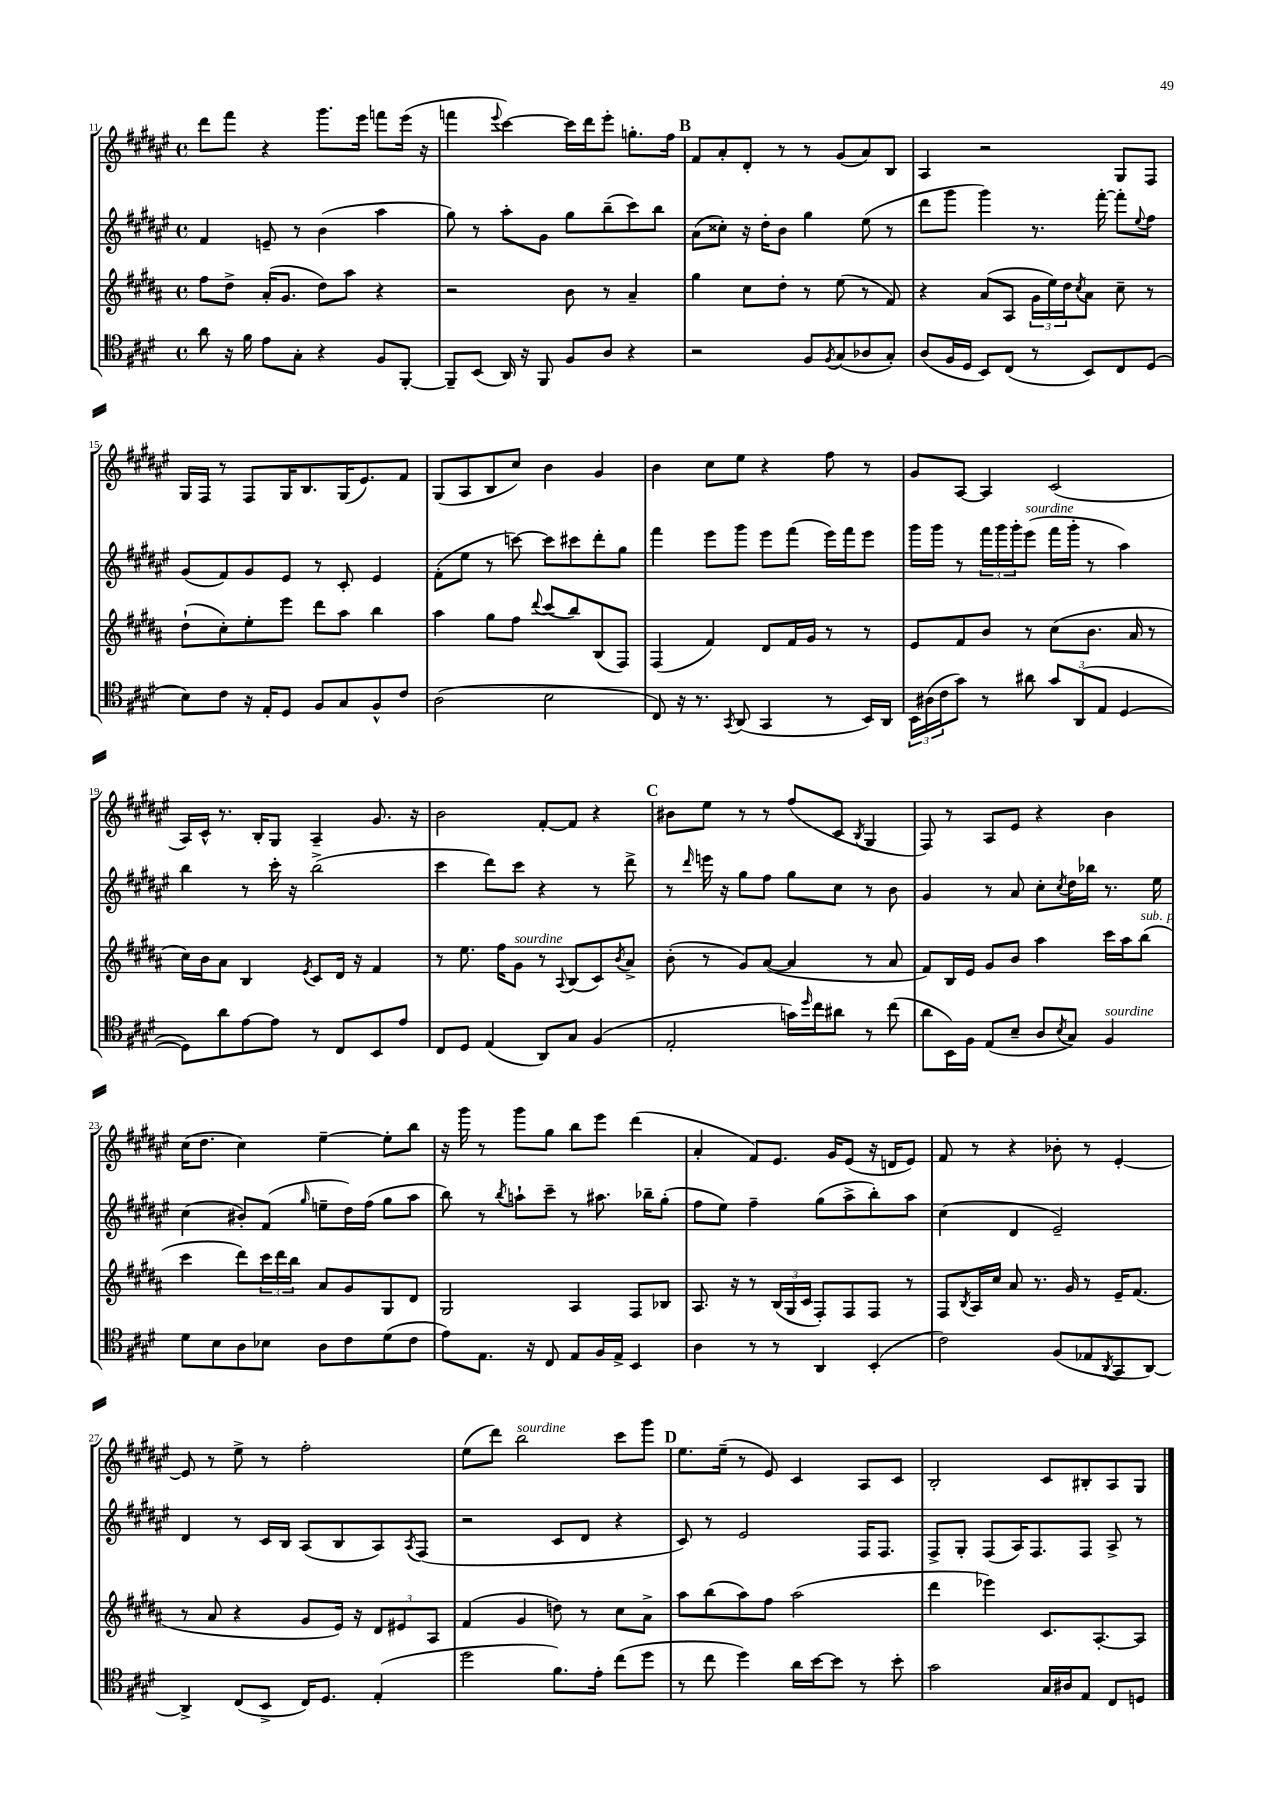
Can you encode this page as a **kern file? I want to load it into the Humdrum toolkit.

**kern	**kern	**kern	**kern
*part4	*part3	*part2	*part1
*staff4	*staff3	*staff2	*staff1
*clefC4	*clefG2	*clefG2	*clefG2
*k[f#c#g#d#]	*k[f#c#g#d#a#]	*k[f#c#g#d#a#e#]	*k[f#c#g#d#a#e#]
*M4/4	*M4/4	*M4/4	*M4/4
*met(c)	*met(c)	*met(c)	*met(c)
=11	=11	=11	=11
8a\	8ff#\L	4f#/	8ddd#\L
16r	8dd#^\J	.	8fff#\J
16f#\	.	.	.
8e\L	(16a#'/KL	8en~/	4r
.	8.g#/J	.	.
8G#'\J	.	8r	.
4r	8dd#\L)	(4b\	8.ggg#\L
.	8aa#\J	.	.
.	.	.	16eee#\Jk
8F#/L	4r	4aa#\	8fffn\L
[8FF#'/J	.	.	(16eee#\Jk
.	.	.	16r
=12	=12	=12	=12
8FF#~/L]	2r	8gg#\)	4fffn\
(8BB/J	.	8r	.
.	.	.	8qqeee#/
16AA/)	.	8aa#'\L	[4ccc#\)
16r	.	.	.
8FF#/	.	8g#\J	.
8F#/L	8b\	8gg#\L	16ccc#\LL]
.	.	.	16ddd#\J
8A/J	8r	(8bb~\	8eee#'\J
4r	4a#~/	8ccc#\)	8.ggn'\L
.	.	8bb\J	.
.	.	.	16ff#\Jk
!!LO:REH:place=s1:t=B
=13	=13	=13	=13
2r	4gg#\	(8a#\L	8f#/L
.	.	8cc##X'\J)	8a#'/
.	8cc#\L	16r	8d#'/J
.	.	16dd#'\KL	.
.	8dd#'\J	8b\J	8r
8F#/L	8r	4gg#\	8r
8qF#/	.	.	.
(8G#/	(8ee\	.	(8g#/L
8A-X/	8r	(8ee#\	8a#/)
8G#'/J)	8f#/)	8r	8B/J
=14	=14	=14	=14
(8A/L	4r	8ddd#\L	4A#/
16F#/L	.	8ggg#\J	.
16D#/JJ	.	.	.
8BB/L)	(8a#/L	4ggg#\)	2r
(8C#/J	8A#/J	.	.
8r	24g#\LL	8.r	.
.	24ee\)	.	.
.	24dd#\J	.	.
.	8qcc#/	.	.
8BB/L)	8a#\J	.	.
.	.	[16fff#'\	.
8C#/	8cc#~\	8fff#'\L]	8G#/L
.	.	8qqee#/	.
(8D#/J	8r	8ff#\J	8F#/J
!!LO:LB:g=z
=15	=15	=15	=15
8B\L)	(8dd#`\L	(8g#/L	16G#/LL
.	.	.	16F#/JJ
8c#\J	8cc#'\)	8f#/)	8r
16r	8ee'\	8g#/	8F#/L
16E'/KL	.	.	.
8D#/J	8eee\J	8e#/J	16G#/K
.	.	.	8.B/
8F#/L	8ddd#\L	8r	.
8G#/	8aa#\J	8c#'/	(16G#/K
.	.	.	8.e#/)
8F#^^/	4bb\	4e#/	.
8c#/J	.	.	8f#/J
=16	=16	=16	=16
(2A\	4aa#\	(8f#'\L	(8G#/L
.	.	8ee#\J	8A#/
.	8gg#\L	8r	8B/
.	8ff#\J	[8cccn\)	8cc#/J)
.	8qqddd#/	.	.
2B\	(8ccc#/L	8ccc\L]	4b\
.	8bb/)	8ccc#X\	.
.	(8B/	8ddd#'\	4g#/
.	8F#/J)	8gg#\J	.
=17	=17	=17	=17
8C#/)	(4F#/	4fff#\	4b\
16r	.	.	.
8.r	.	.	.
.	4f#/)	8eee#\L	8cc#\L
8qGG#/	.	.	.
(8AA/	.	8ggg#\J	8ee#\J
4GG#/	8d#/L	8eee#\L	4r
.	16f#/L	(8fff#\J	.
.	16g#/JJ	.	.
8r	8r	16eee#\LL)	8ff#\
.	.	16fff#\J	.
16BB/LL)	8r	8eee#\J	8r
16AA/JJ	.	.	.
=18	=18	=18	=18
24BB\LL	8e/L	16ggg#\LL	8g#/L
(24A#X\	.	.	.
.	.	16ggg#\JJ	.
24c#\J	.	.	.
8g#\J)	8f#/	8r	[8A#/J
8r	8b/J	24fff#\LL	4A#/]
.	.	24ggg#\	.
.	.	24ggg#'\J	.
!	!	!LO:TX:a:i:t=sourdine	!
8a#X\	8r	(8eee#\J	.
12g#/L	(8cc#\L	16fff#\LL	(2c#/
.	.	16ggg#'\JJ	.
(12AA/	.	.	.
.	8.b\J	8r	.
12E/J	.	.	.
[4D#/	.	4aa#\)	.
.	16a#/	.	.
.	8r	.	.
!!LO:LB:g=z
=19	=19	=19	=19
8D#\L])	16cc#\LL)	4bb\	16A#/LL)
.	16b\J	.	16c#^^/JJ
8a\	8a#\J	.	8.r
[8e\	4B/	8r	.
.	.	.	16B'/KL
8e\J]	.	16ccc#'\	8G#/J
.	.	16r	.
.	8qe/	.	.
8r	8c#/L	(2bb^\	4A#~/
8C#/L	16d#/Jk	.	.
.	16r	.	.
8BB/	4f#/	.	8.g#/
8e/J	.	.	.
.	.	.	16r
=20	=20	=20	=20
8C#/L	8r	4ccc#\	2b\
8D#/J	8.ee\	.	.
(4E/	.	8ddd#\L)	.
.	16ff#\KL	.	.
!	!LO:TX:a:i:t=sourdine	!	!
.	8g#\J	8ccc#\J	.
8AA/L)	8r	4r	[8f#'/L
.	8qqA#/	.	.
8G#/J	(8B/L	.	8f#/J]
(4F#/	8c#/)	8r	4r
.	8qb/	.	.
.	8a#^/J	8ddd#^\	.
!!LO:REH:place=s1:t=C
=21	=21	=21	=21
2E'/	(8b'\	8r	8b#X\L
.	.	16qqddd#/	.
.	8r	16eeen\	8ee#\J
.	.	16r	.
.	8g#/L)	8gg#\L	8r
.	([8a#/J	8ff#\J	8r
16gn\LL)	4a#/]	8gg#\L	(8ff#/L
16qqdd#/	.	.	.
16cc#\J	.	.	.
8a#X\J	.	8cc#\J	8c#/J
.	.	.	8qB/
8r	8r	8r	4G#/
(8cc#\	8a#/	8b\	.
=22	=22	=22	=22
8a\L	8f#/L)	4g#/	8F#/)
16BB\L)	16B/L	.	8r
16F#\JJ	16e/JJ	.	.
(8E/L	8g#/L	8r	8A#/L
8B~/J	8b/J	8a#/	8e#/J
8A/L	4aa#\	8cc#'\L	4r
8qB/	.	8qcc#/	.
8G#/J)	.	16dd#\L	.
.	.	16bb-X\JJ	.
!LO:TX:a:i:t=sourdine	!	!	!
4F#/	16ccc#\LL	8.r	4b\
.	16aa#\J	.	.
!	!LO:TX:a:i:t=sub. p	!	!
.	(8bb\J	.	.
.	.	16ee#\	.
!!LO:LB:g=z
=23	=23	=23	=23
8d#\L	4ccc#\	(4cc#\	(16cc#\KL
.	.	.	8.dd#\J
8B\	.	.	.
8A\	8ddd#\L)	8b#X'/L)	4cc#\)
8B-X\J	24ccc#\L	(8f#/J	.
.	24ddd#\	.	.
.	24bb\JJ	.	.
.	.	16qqgg#/	.
8A\L	8a#/L	8een~\L	[4ee#~\
8c#\	8g#/	16dd#\L)	.
.	.	(16ff#\JJ	.
(8d#\	8G#/	8gg#\L	8ee#'\L]
8c#\J	8d#/J	8aa#\J	8bb\J
=24	=24	=24	=24
8e\L)	2G#/	8bb\)	16r
.	.	.	16ggg#\
8.E\J	.	8r	8r
.	.	8qbb/	.
.	.	8aan`\L	8ggg#\L
16r	.	.	.
8C#/	.	8ccc#~\J	8gg#\J
8E/L	4A#/	8r	8bb\L
16F#/L	.	8.aa#X\	8eee#\J
16E^/JJ	.	.	.
4BB/	8F#/L	.	(4ddd#\
.	.	16bb-X~\KL	.
.	8B-X/J	(8gg#'\J	.
=25	=25	=25	=25
4A\	8.A#/	8ff#\L	4a#'/
.	.	8ee#\J)	.
.	16r	.	.
8r	8r	4ff#~\	8f#/L)
8r	(24B/LL	.	8.e#/J
.	24G#/	.	.
.	24c#/JJ	.	.
4AA/	8F#'/L)	(8gg#\L	.
.	.	.	16g#/KL
.	8F#/	8aa#^\	(8e#/J
(4BB'/	8F#/J	8bb'\)	16r
.	.	.	16dn/KL
.	8r	8aa#\J	8e#/J)
=26	=26	=26	=26
2c#\)	8F#/L	(4cc#\	8f#/
.	8qB/	.	.
.	16A#/L	.	8r
.	16cc#/JJ	.	.
.	8a#/	4d#/	4r
.	8.r	.	.
(8F#/L	.	2e#~/)	8b-X'\
.	16g#/	.	.
8E-X/	8r	.	8r
8qAA/	.	.	.
8GG#/	16e~/KL	.	[4e#'/
.	(8.f#/J	.	.
[8AA/J)	.	.	.
!!LO:LB:g=z
=27	=27	=27	=27
4AA^/]	8r	4d#/	8e#/]
.	8a#/	.	8r
(8C#/L	4r	8r	8ee#^\
8BB^/J	.	16c#/LL	8r
.	.	16B/JJ	.
16C#/KL)	8g#/L	(8A#/L	2ff#'\
8.D#/J	.	.	.
.	16e/Jk)	8B/	.
.	16r	.	.
(4E'/	12d#/L	8A#/)	.
.	12e#X/	.	.
.	.	8qA#/	.
.	.	(8F#/J	.
.	12A#/J	.	.
=28	=28	=28	=28
2dd#\	(4f#/	2r	(8ee#\L
.	.	.	8ddd#\J)
!	!	!	!LO:TX:a:i:t=sourdine
.	4g#/	.	2bb\
8.f#\L)	8ddn\)	8c#/L	.
.	8r	8d#/J	.
16e'\Jk	.	.	.
(8cc#\L	8cc#\L	4r	8ccc#\L
8dd#\J	8a#^\J	.	8ggg#\J
!!LO:REH:place=s1:t=D
=29	=29	=29	=29
8r	8aa#\L	8c#/)	8.ee#\L
8cc#\	(8bb\	8r	.
.	.	.	(16ee#~\Jk
4dd#\)	8aa#\)	2e#/	8r
.	8ff#\J	.	8e#/)
16a\LL	(2aa#\	.	4c#/
[16b\J	.	.	.
8b\J]	.	.	.
8r	.	16F#/KL	8A#/L
.	.	8.F#/J	.
8b'\	.	.	8c#/J
=30	=30	=30	=30
2g#\	4ddd#\	8F#^/L	2B'/
.	.	8G#'/J	.
.	4eee-X\)	(8F#/L	.
.	.	16A#/K)	.
.	.	8.F#/	.
16G#/LL	8.c#/L	.	8c#/L
16A#X/J	.	.	.
8E/J	.	8F#/J	8B#X'/
.	[8.A#'/	.	.
8C#/L	.	8A#^/	8A#/
8Dn/J	8A#/J]	8r	8G#/J
==	==	==	==
*-	*-	*-	*-
